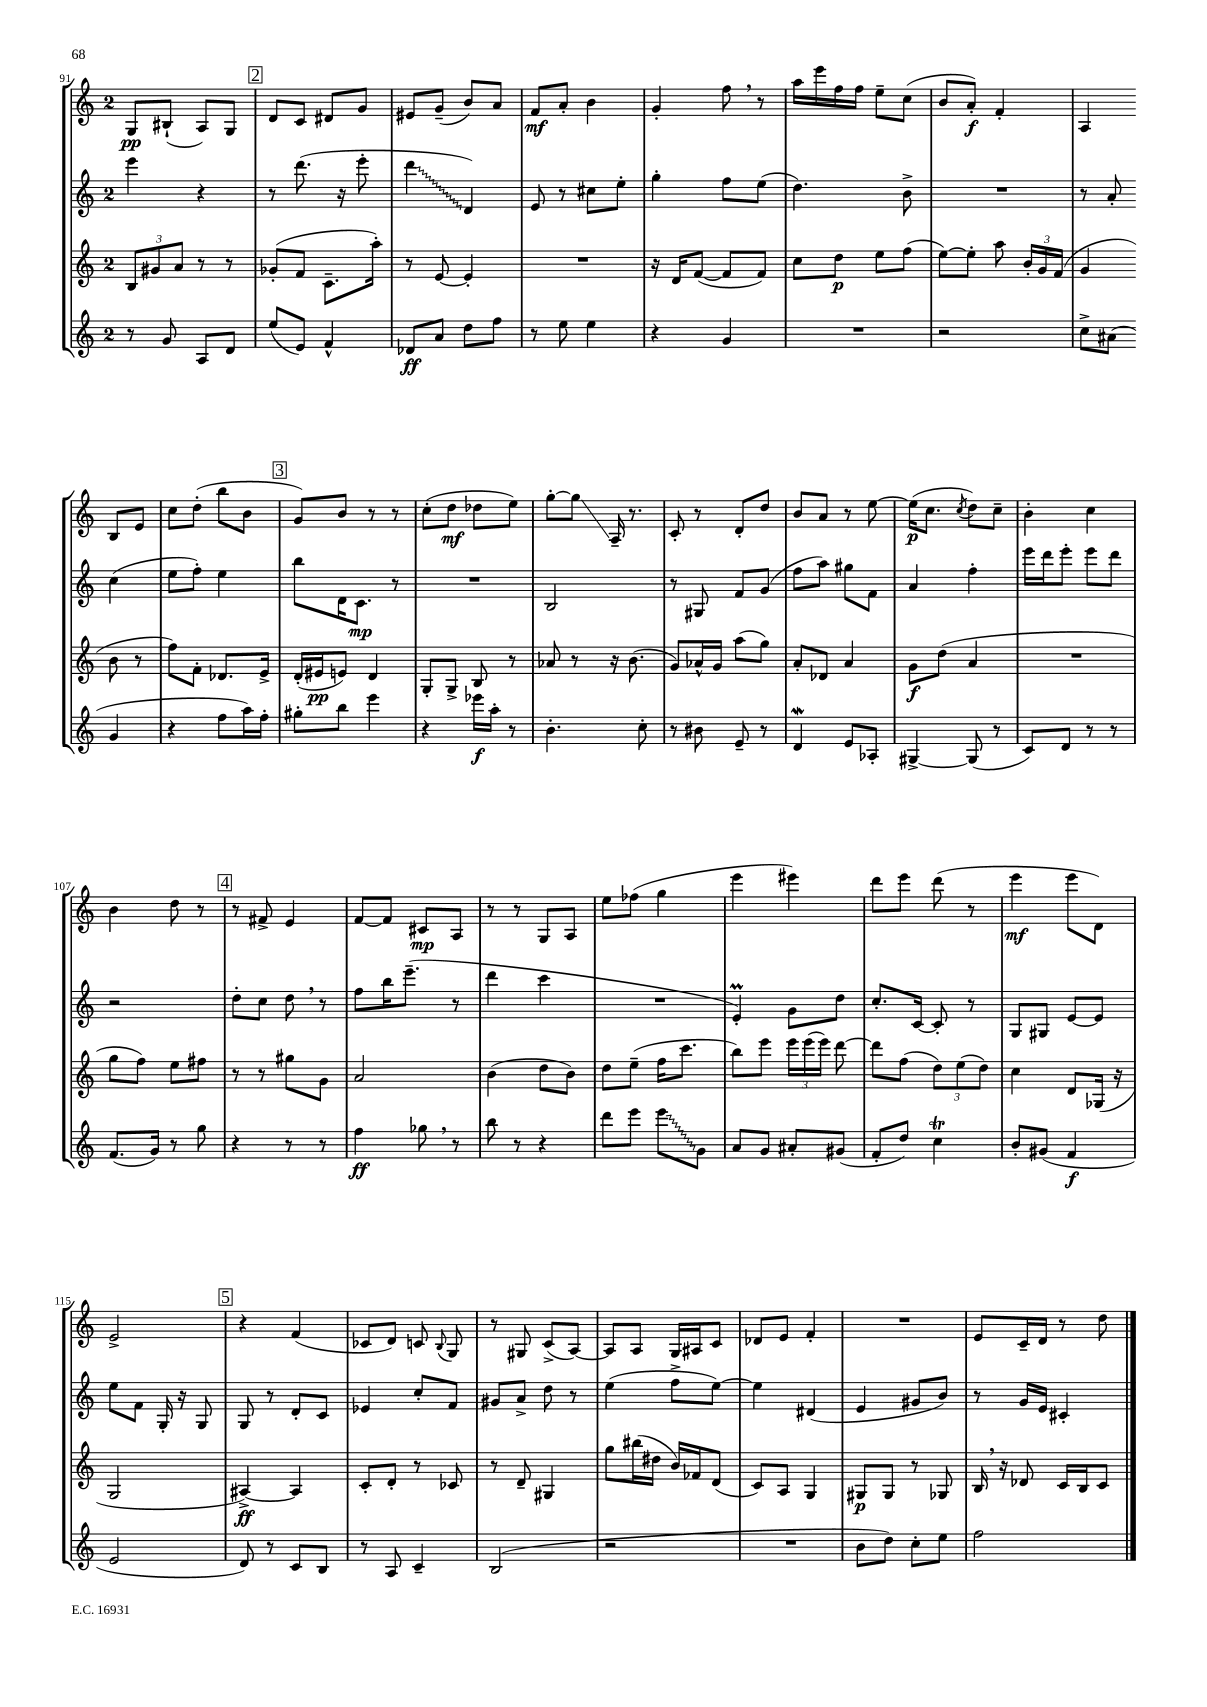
<<
\new StaffGroup <<
\new Staff = "s0" {
    \clef treble \key c \major \once \override Staff.TimeSignature.style = #'single-digit \time 2/4
    \autoBeamOff g8[\pp bis8]-!( a8[) g8] |
    \mark \markup { \box "2" } d'8[ c'8] dis'8[ g'8] |
    eis'8[ g'8]--( b'8[) a'8] |
    f'8[\mf a'8]-. b'4 |
    g'4-. f''8 \breathe r8 |
    a''16[ e'''16 f''16 f''16] e''8[-- c''8]( |
    b'8[ a'8]-.\f) f'4-. |
    a4 b8[ e'8] |
    c''8[ d''8]-.( b''8[ b'8] |
    \mark \markup { \box "3" } g'8[) b'8] r8 r8 |
    c''8[-.( d''8]\mf des''8[ e''8]) |
    g''8[~-. g''8]\glissando a16-- r8. |
    c'8-. r8 d'8[-. d''8] |
    b'8[ a'8] r8 e''8~ |
    e''16[\p( c''8.] \acciaccatura { c''8 } d''8[) c''8]-- |
    b'4-. c''4 |
    b'4 d''8 r8 |
    \mark \markup { \box "4" } r8 fis'8-> e'4 |
    f'8[~ f'8] cis'8[\mp a8] |
    r8 r8 g8[ a8] |
    e''8[ fes''8]( g''4 |
    e'''4 eis'''4) |
    d'''8[ e'''8] d'''8( r8 |
    e'''4\mf e'''8[ d'8]) |
    e'2-> |
    \mark \markup { \box "5" } r4 f'4( |
    ces'8[ d'8]) c'8 \appoggiatura { b8 } g8 |
    r8 gis8 c'8[->( a8]~) |
    a8[ a8] g16[ ais16 c'8] |
    des'8[ e'8] f'4-. |
    R2 |
    e'8[ c'16-- d'16] r8 d''8 \bar "|." |
}
\new Staff = "s1" {
    \clef treble \key c \major \once \override Staff.TimeSignature.style = #'single-digit \time 2/4
    \autoBeamOff e'''4 r4 |
    \mark \markup { \box "2" } r8 d'''8.( r16 e'''8-. |
    \once \override Glissando.style = #'zigzag d'''4\glissando d'4) |
    e'8 r8 cis''8[ e''8]-. |
    g''4-. f''8[ e''8]( |
    d''4.) b'8-> |
    R2 |
    r8 a'8-. c''4( |
    e''8[ f''8]-.) e''4 |
    \mark \markup { \box "3" } b''8[ d'16 c'8.]\mp r8 |
    R2 |
    b2 |
    r8 gis8 f'8[ g'8]( |
    f''8[ a''8]) gis''8[ f'8] |
    a'4 f''4-. |
    e'''16[ d'''16 e'''8]-. e'''8[ d'''8] |
    r2 |
    \mark \markup { \box "4" } d''8[-. c''8] d''8 \breathe r8 |
    f''8[ b''16 e'''8.]--( r8 |
    d'''4 c'''4 |
    R2 |
    e'4-.\prall) g'8[ d''8] |
    c''8.[-. c'16]~ c'8-. r8 |
    g8[ gis8] e'8[~ e'8] |
    e''8[ f'8] g16-. r16 g8 |
    \mark \markup { \box "5" } g8 r8 d'8[-. c'8] |
    ees'4 c''8[-. f'8] |
    gis'8[ a'8]-> d''8 r8 |
    e''4( f''8[-> e''8]~) |
    e''4 dis'4( |
    e'4 gis'8[ b'8]) |
    r8 g'16[ e'16] cis'4-. \bar "|." |
}
\new Staff = "s2" {
    \clef treble \key c \major \once \override Staff.TimeSignature.style = #'single-digit \time 2/4
    \autoBeamOff \tuplet 3/2 { b8[ gis'8 a'8] } r8 r8 |
    \mark \markup { \box "2" } ges'8[-.( f'8] c'8.[-- a''16]-.) |
    r8 e'8~ e'4-. |
    R2 |
    r16 d'16[ f'8]~( f'8[ f'8]) |
    c''8[ d''8]\p e''8[ f''8]( |
    e''8[~) e''8]-. a''8 \tuplet 3/2 { b'16[-. g'16 f'16]( } |
    g'4 b'8 r8 |
    f''8[) f'8]-. des'8.[ e'16]-> |
    \mark \markup { \box "3" } d'16[-.( eis'16\pp e'8]) d'4 |
    g8[-. g8]-> b8 r8 |
    aes'8 r8 r16 b'8.( |
    g'8[) aes'16-^ g'16] a''8[( g''8]) |
    a'8[-. des'8] a'4 |
    g'8[\f d''8]( a'4 |
    R2 |
    g''8[ f''8]) e''8[ fis''8] |
    \mark \markup { \box "4" } r8 r8 gis''8[ g'8] |
    a'2 |
    b'4( d''8[ b'8]) |
    d''8[ e''8]--( f''16[ c'''8.] |
    b''8[) e'''8] \tuplet 3/2 { e'''16[ e'''16( e'''16]) } d'''8~ |
    d'''8[ f''8]( \tuplet 3/2 { d''8[) e''8( d''8]) } |
    c''4 d'8[ ges16]( r16 |
    g2 |
    \mark \markup { \box "5" } ais4~->\ff) ais4 |
    c'8[-. d'8]-. r8 ces'8 |
    r8 d'8-- gis4 |
    g''8[ bis''16( dis''16] b'16[) fes'16 d'8]( |
    c'8[) a8] g4 |
    gis8[\p gis8] r8 ges8 |
    b16 \breathe r16 des'8 c'16[ b16 c'8] \bar "|." |
}
\new Staff = "s3" {
    \clef treble \key c \major \once \override Staff.TimeSignature.style = #'single-digit \time 2/4
    \autoBeamOff r8 g'8 a8[ d'8] |
    \mark \markup { \box "2" } e''8[( e'8]) f'4-^ |
    des'8[\ff a'8] d''8[ f''8] |
    r8 e''8 e''4 |
    r4 g'4 |
    R2 |
    r2 |
    c''8[-> ais'8]( g'4 |
    r4 f''8[ a''16) f''16]-. |
    \mark \markup { \box "3" } gis''8[-. b''8] e'''4 |
    r4 ees'''16[\f a''16]-. r8 |
    b'4.-. c''8-. |
    r8 bis'8 e'8-- r8 |
    d'4\mordent e'8[ aes8]-. |
    gis4~-> gis8( r8 |
    c'8[) d'8] r8 r8 |
    f'8.[( g'16]) r8 g''8 |
    \mark \markup { \box "4" } r4 r8 r8 |
    f''4\ff ges''8 \breathe r8 |
    b''8 r8 r4 |
    d'''8[ e'''8] \once \override Glissando.style = #'zigzag e'''8[\glissando g'8] |
    a'8[ g'8] ais'8[-. gis'8]( |
    f'8[-. d''8]) c''4\trill |
    b'8[-. gis'8]( f'4\f |
    e'2 |
    \mark \markup { \box "5" } d'8) r8 c'8[ b8] |
    r8 a8 c'4-- |
    b2( |
    r2 |
    R2 |
    b'8[ d''8]) c''8[-. e''8] |
    f''2 \bar "|." |
}
>>
>>
\layout { \context { \Score currentBarNumber = #91 } }
